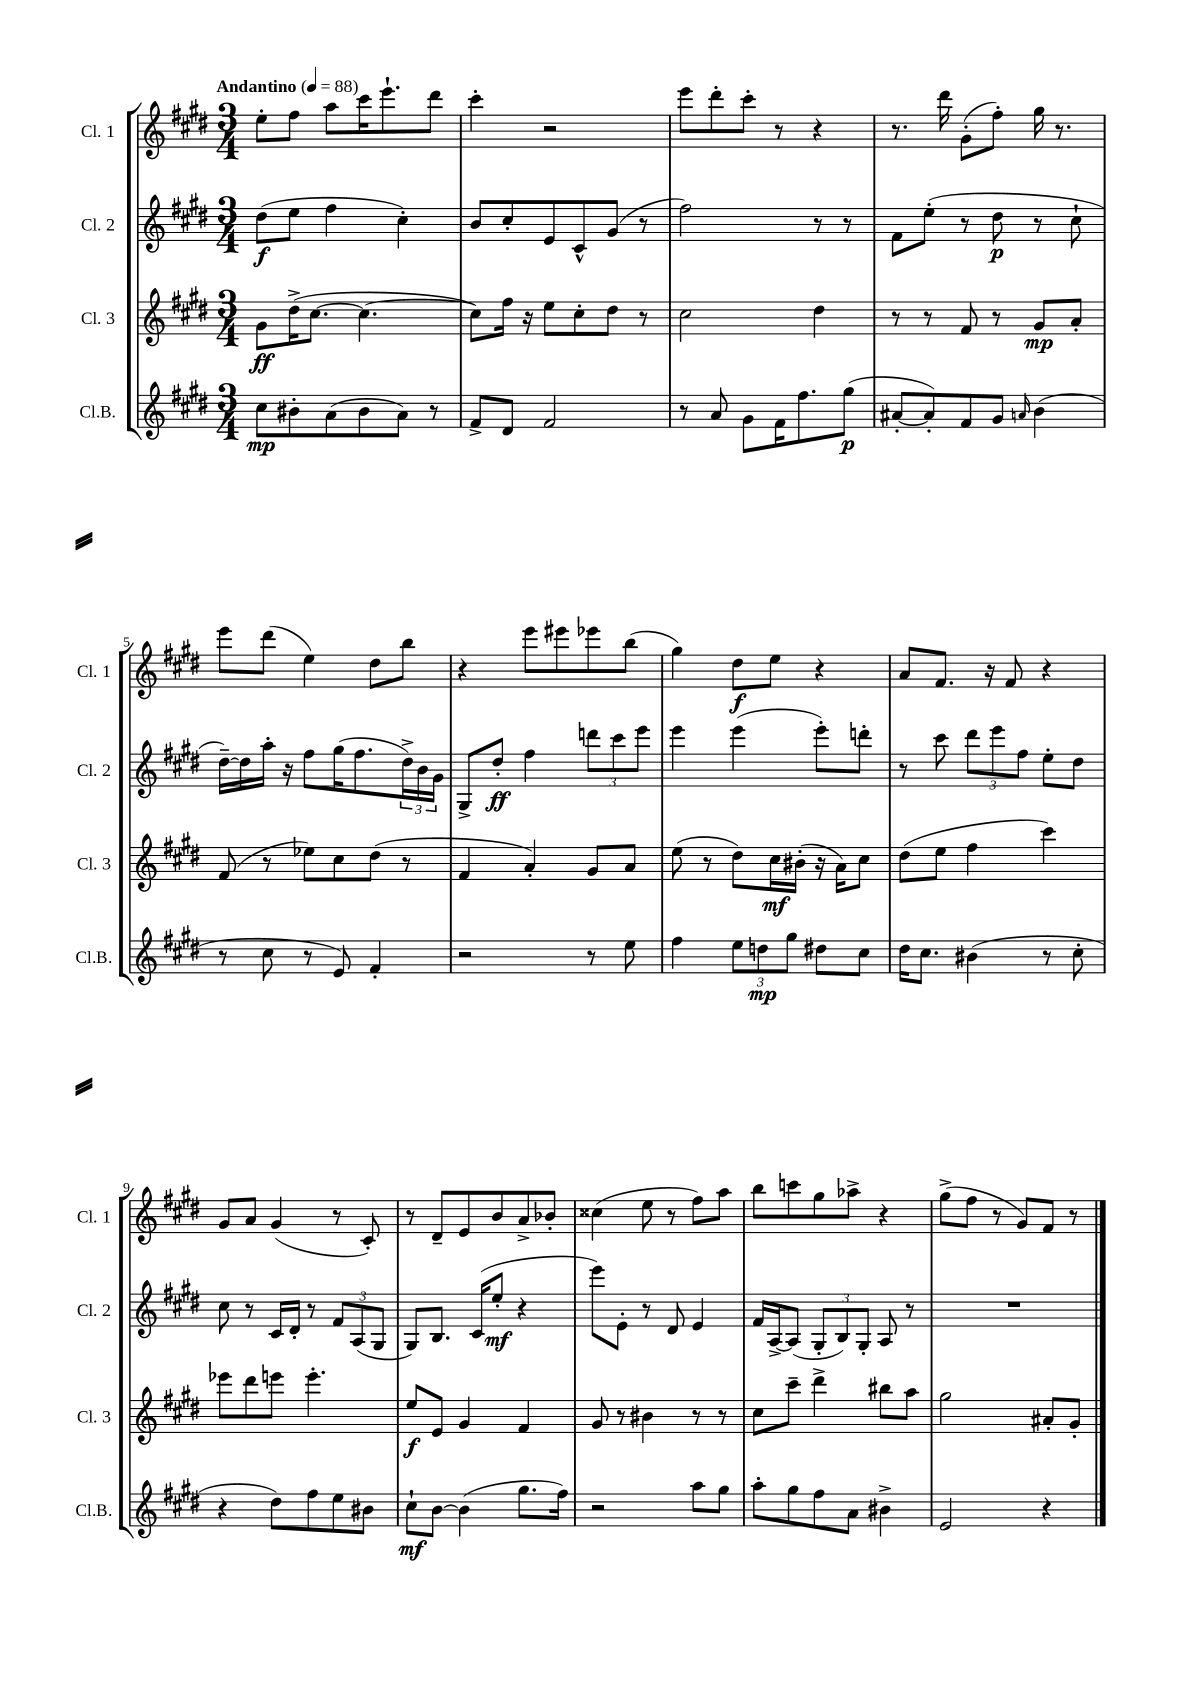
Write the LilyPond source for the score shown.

<<
\new StaffGroup <<
\new Staff = "s0" \with { instrumentName = "Cl. 1" shortInstrumentName = "Cl. 1" } {
    \clef treble \key e \major \numericTimeSignature \time 3/4 \tempo "Andantino" 4 = 88
    e''8-. fis''8 a''8 cis'''16 e'''8.-! dis'''8 |
    cis'''4-. r2 |
    e'''8 dis'''8-. cis'''8-. r8 r4 |
    r8. dis'''16 gis'8-.( fis''8-.) gis''16 r8. |
    e'''8 dis'''8( e''4) dis''8 b''8 |
    r4 e'''8 eis'''8 ees'''8 b''8( |
    gis''4) dis''8\f e''8 r4 |
    a'8 fis'8. r16 fis'8 r4 |
    gis'8 a'8 gis'4( r8 cis'8-.) |
    r8 dis'8-- e'8 b'8 a'8-> bes'8-. |
    cisis''4( e''8 r8 fis''8) a''8 |
    b''8 c'''8 gis''8 aes''8-> r4 |
    gis''8->( fis''8 r8 gis'8) fis'8 r8 \bar "|." |
}
\new Staff = "s1" \with { instrumentName = "Cl. 2" shortInstrumentName = "Cl. 2" } {
    \clef treble \key e \major \numericTimeSignature \time 3/4
    dis''8\f( e''8 fis''4 cis''4-.) |
    b'8 cis''8-. e'8 cis'8-^ gis'8( r8 |
    fis''2) r8 r8 |
    fis'8 e''8-.( r8 dis''8\p r8 cis''8-! |
    dis''16~--) dis''16 a''16-. r16 fis''8 gis''16( fis''8. \tuplet 3/2 { dis''16->) b'16 gis'16 } |
    gis8-> dis''8-.\ff fis''4 \tuplet 3/2 { d'''8 cis'''8 e'''8 } |
    e'''4 e'''4( e'''8-.) d'''8-. |
    r8 cis'''8 \tuplet 3/2 { dis'''8 e'''8 fis''8 } e''8-. dis''8 |
    cis''8 r8 cis'16 dis'16-. r8 \tuplet 3/2 { fis'8 a8( gis8 } |
    gis8) b8. cis'16( e''8-.\mf r4 |
    e'''8) e'8-. r8 dis'8 e'4 |
    fis'16 a16~-> a8( \tuplet 3/2 { gis8-. b8) gis8-. } a8 r8 |
    R2. \bar "|." |
}
\new Staff = "s2" \with { instrumentName = "Cl. 3" shortInstrumentName = "Cl. 3" } {
    \clef treble \key e \major \numericTimeSignature \time 3/4
    gis'8\ff dis''16->( cis''8.~ cis''4.~ |
    cis''8) fis''16 r16 e''8 cis''8-. dis''8 r8 |
    cis''2 dis''4 |
    r8 r8 fis'8 r8 gis'8\mp a'8-. |
    fis'8( r8 ees''8) cis''8 dis''8( r8 |
    fis'4 a'4-.) gis'8 a'8 |
    e''8( r8 dis''8) cis''16\mf bis'16-.( r16 a'16) cis''8 |
    dis''8( e''8 fis''4 cis'''4) |
    ees'''8 dis'''8 e'''8 e'''4.-. |
    e''8\f e'8 gis'4 fis'4 |
    gis'8 r8 bis'4 r8 r8 |
    cis''8 cis'''8-- dis'''4-> bis''8 a''8 |
    gis''2 ais'8-. gis'8-. \bar "|." |
}
\new Staff = "s3" \with { instrumentName = "Cl.B." shortInstrumentName = "Cl.B." } {
    \clef treble \key e \major \numericTimeSignature \time 3/4
    cis''8\mp bis'8-. a'8( bis'8 a'8) r8 |
    fis'8-> dis'8 fis'2 |
    r8 a'8 gis'8 fis'16 fis''8. gis''8\p( |
    ais'8~-. ais'8-.) fis'8 gis'8 \grace { a'16 } b'4( |
    r8 cis''8 r8 e'8) fis'4-. |
    r2 r8 e''8 |
    fis''4 \tuplet 3/2 { e''8 d''8\mp gis''8 } dis''8 cis''8 |
    dis''16 cis''8. bis'4( r8 cis''8-. |
    r4 dis''8) fis''8 e''8 bis'8 |
    cis''8-!\mf b'8~ b'4( gis''8. fis''16) |
    r2 a''8 gis''8 |
    a''8-. gis''8 fis''8 a'8 bis'4-> |
    e'2 r4 \bar "|." |
}
>>
>>
